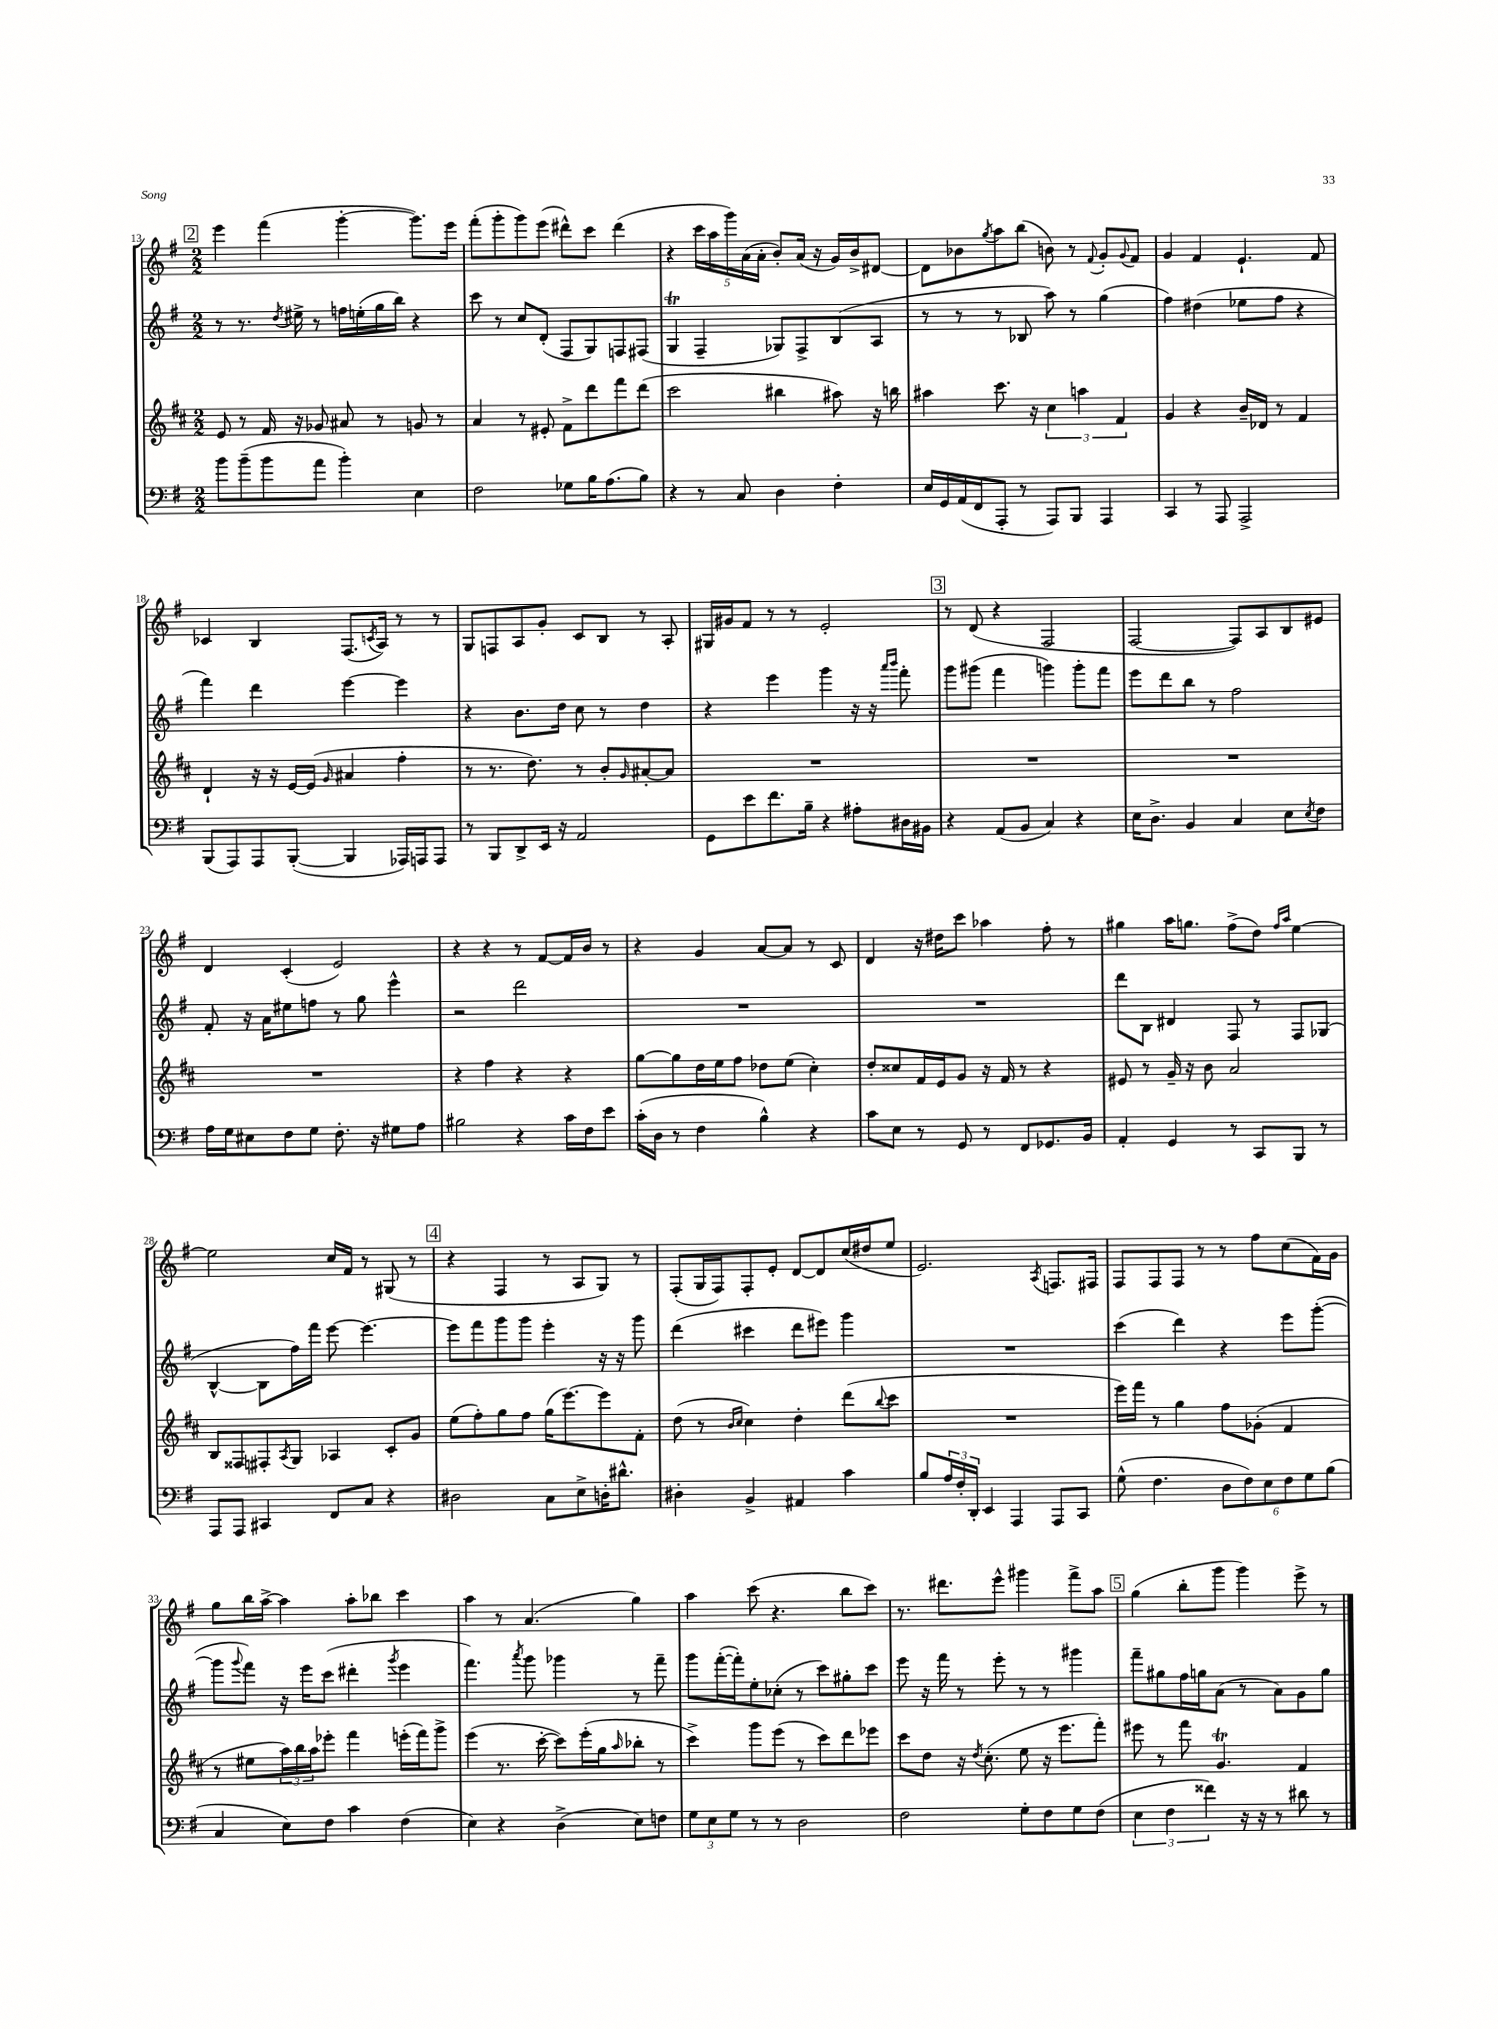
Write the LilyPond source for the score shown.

<<
\new StaffGroup <<
\new Staff = "s0" {
    \clef treble \key g \major \numericTimeSignature \time 2/2
    \mark \markup { \box "2" } e'''4 fis'''4( g'''4~-. g'''8.) e'''16 |
    fis'''8-.( g'''8-. g'''8) e'''8( dis'''8-^) c'''8 dis'''4( |
    r4 \tuplet 5/4 { c'''16 a''16 g'''16) a'16( a'16-. } b'8-.) a'16( r16 g'16) b'16-> dis'8~ |
    dis'8 bes'8 \acciaccatura { g''8 } a''8 b''8( b'8) r8 \appoggiatura { fis'8 } g'8-. \appoggiatura { g'8 } fis'8 |
    g'4 fis'4 e'4.-! fis'8 |
    ces'4 b4 fis8.( \acciaccatura { c'8 } a16) r8 r8 |
    g8 f8 a8 g'8-. c'8 b8 r8 a8-. |
    gis16 gis'16 fis'8 r8 r8 e'2-. |
    \mark \markup { \box "3" } r8 d'8( r4 fis2 |
    fis2~ fis8) a8 b8 eis'8 |
    d'4 c'4-.( e'2) |
    r4 r4 r8 fis'8~ fis'16 b'16 r8 |
    r4 g'4 a'8~ a'8 r8 c'8 |
    d'4 r16 dis''16 c'''8 aes''4 fis''8-. r8 |
    gis''4 a''16 g''8. fis''8->( d''8) \grace { fis''16 a''16 } e''4~ |
    e''2 c''16 fis'16 r8 gis8( r8 |
    \mark \markup { \box "4" } r4 fis4 r8 a8 g8) r8 |
    fis8-.( g16 fis16) fis8-. e'8-. d'8~ d'8 c''16( dis''16 e''8 |
    e'2.) \acciaccatura { a8 } f8. fis16 |
    fis8 fis8 fis8 r8 r8 fis''8 c''8( fis'16) g'16 |
    g''8 b''16 a''16~-> a''4 a''8-. bes''8 c'''4 |
    a''4 r8 a'4.( g''4) |
    a''4 c'''8( r4. b''8 c'''8) |
    r8. dis'''8. e'''8-^ gis'''4 fis'''8-> a''8 |
    \mark \markup { \box "5" } g''4( b''8-. g'''8 g'''4) e'''8-> r8 \bar "|." |
}
\new Staff = "s1" {
    \clef treble \key g \major \numericTimeSignature \time 2/2
    \mark \markup { \box "2" } r8 r8. \acciaccatura { d''8 } eis''16-> r8 f''16 e''16-.( g''16 b''16) r4 |
    c'''8 r8 c''8 d'8-.( fis8 g8) f8 fis8( |
    g4\trill fis4-- ges8) fis8-> b8( a8 |
    r8 r8 r8 bes8 a''8) r8 g''4( |
    fis''4) dis''4( ees''8 fis''8 r4 |
    fis'''4) d'''4 e'''4~ e'''4 |
    r4 b'8. d''16 c''8 r8 d''4 |
    r4 e'''4 g'''4 r16 r16 \grace { a'''16 b'''16 } fis'''8-. |
    \mark \markup { \box "3" } g'''8 gis'''8( fis'''4 g'''4) g'''8-. fis'''8 |
    e'''8 d'''8 b''8 r8 fis''2 |
    fis'8-. r16 a'16 eis''8 f''8 r8 g''8 e'''4-^ |
    r2 d'''2 |
    R1 |
    R1 |
    d'''8 b8 dis'4 fis8 r8 fis8 ges8( |
    b4~-^ b8 fis''16) fis'''16 e'''8~ e'''4.~ |
    \mark \markup { \box "4" } e'''8 fis'''8 g'''8 g'''8 e'''4-. r16 r16 g'''8 |
    d'''4( cis'''4 d'''8 eis'''8) g'''4 |
    R1 |
    c'''4( d'''4) r4 e'''8 g'''8~-.( |
    g'''8 \appoggiatura { g'''8 } fis'''8) r16 e'''16 c'''8( dis'''4-. \acciaccatura { g'''8 } e'''4 |
    fis'''4.) \acciaccatura { a'''8 } g'''8 ges'''4 r8 fis'''8-- |
    g'''8 fis'''16~-.( fis'''16-.) e''8-. ces''8-.( r8 c'''8) gis''8-. c'''8 |
    e'''8 r16 fis'''16 r8 e'''8-. r8 r8 gis'''4 |
    \mark \markup { \box "5" } fis'''8-- gis''8 fis''16 g''16 a'8( r8 a'8) g'8 g''8 \bar "|." |
}
\new Staff = "s2" {
    \clef treble \key d \major \numericTimeSignature \time 2/2
    \mark \markup { \box "2" } e'8 r8 fis'16 r16 ges'8 ais'8 r8 g'8 r8 |
    a'4 r8 eis'8-. fis'8-> d'''8 fis'''8 d'''8( |
    cis'''2 bis''4 ais''8) r16 b''16 |
    ais''4 cis'''8. r16 \tuplet 3/2 { cis''4 a''4 fis'4 } |
    g'4 r4 b'16-- des'16 r8 fis'4 |
    d'4-! r16 r16 e'16~ e'16( \grace { g'16 } ais'4 fis''4-. |
    r8 r8. d''8.) r8 b'8-. \grace { g'16 } ais'8~-. ais'8 |
    R1 |
    \mark \markup { \box "3" } R1 |
    R1 |
    R1 |
    r4 fis''4 r4 r4 |
    g''8~ g''8 d''16 e''16 fis''8 des''8 e''8( cis''4-.) |
    d''8-. cisis''8 fis'16 e'16 g'8 r16 fis'16 r8 r4 |
    eis'8 r8 g'16-- r16 b'8 a'2 |
    b8 fisis8 fis8-. \acciaccatura { a8 } g8 aes4 cis'8-. g'8 |
    \mark \markup { \box "4" } e''8( fis''8-.) g''8 fis''8 g''16( e'''8.~) e'''8 fis'8-. |
    d''8( r8 \grace { b'16 cis''16 } cis''4) d''4-. d'''8( \appoggiatura { b''8 } cis'''8 |
    R1 |
    e'''16) fis'''16 r8 g''4 fis''8 ges'8-.( fis'4 |
    r8 eis''8 \tuplet 3/2 { a''16) b''16 a''16 } ees'''8-. fis'''4 e'''16-.( fis'''16) g'''8-> |
    e'''4( r8. cis'''16~-. cis'''8) e'''16-.( g''16 \grace { a''16 } bes''8-. r8 |
    cis'''4->) g'''8 e'''8( r8 cis'''8) d'''8 ees'''8 |
    cis'''8 d''8 r16 \acciaccatura { d''8 } cis''8.-.( e''8 r16 e'''8. fis'''8-.) |
    \mark \markup { \box "5" } eis'''8 r8 fis'''8 g'4.\trill fis'4 \bar "|." |
}
\new Staff = "s3" {
    \clef bass \key g \major \numericTimeSignature \time 2/2
    \mark \markup { \box "2" } b'8 b'8--( b'8 a'8 b'4-.) e4 |
    fis2 ges8 b16 a8.( b8) |
    r4 r8 c8 d4 fis4-. |
    e16 g,16 a,16( fis,16 a,,8-. r8 a,,8) b,,8 a,,4 |
    c,4 r8 a,,8 a,,2-> |
    b,,8( a,,8) a,,8 b,,8~-.( b,,4 aes,,16) a,,16 a,,8 |
    r8 b,,8 d,8-> e,16 r16 a,2 |
    g,8 e'8 fis'8. b16-- r4 ais8-. dis16 bis,16 |
    \mark \markup { \box "3" } r4 a,8( b,8 c4) r4 |
    e16 d8.-> b,4 c4 e8 \acciaccatura { e8 } fis8 |
    a16 g16 eis8 fis8 g8 fis8.-. r16 gis8 a8 |
    bis2 r4 c'16 fis16 e'8 |
    c'16-.( d16 r8 fis4 b4-^) r4 |
    c'8 e8 r8 g,8 r8 fis,8 ges,8. b,16 |
    a,4-. g,4 r8 c,8 b,,8 r8 |
    a,,8 a,,8 cis,4 fis,8 c8 r4 |
    \mark \markup { \box "4" } dis2 c8 e8-> d16-. dis'8.-^ |
    dis4-. b,4-> ais,4 c'4 |
    b8 \tuplet 3/2 { a16 fis16-. d,16-. } e,4 a,,4 a,,8 c,8 |
    g8-^( fis4. \tuplet 6/4 { d8 fis8) e8 fis8 g8 b8( } |
    c4 e8) fis8 c'4 fis4( |
    e4) r4 d4->( e8) f8 |
    \tuplet 3/2 { g8 e8 g8 } r8 r8 d2 |
    fis2 g8-. fis8 g8 fis8( |
    \mark \markup { \box "5" } \tuplet 3/2 { e4 fis4 fisis'4) } r16 r16 r8 dis'8 r8 \bar "|." |
}
>>
>>
\layout { \context { \Score currentBarNumber = #13 } }
